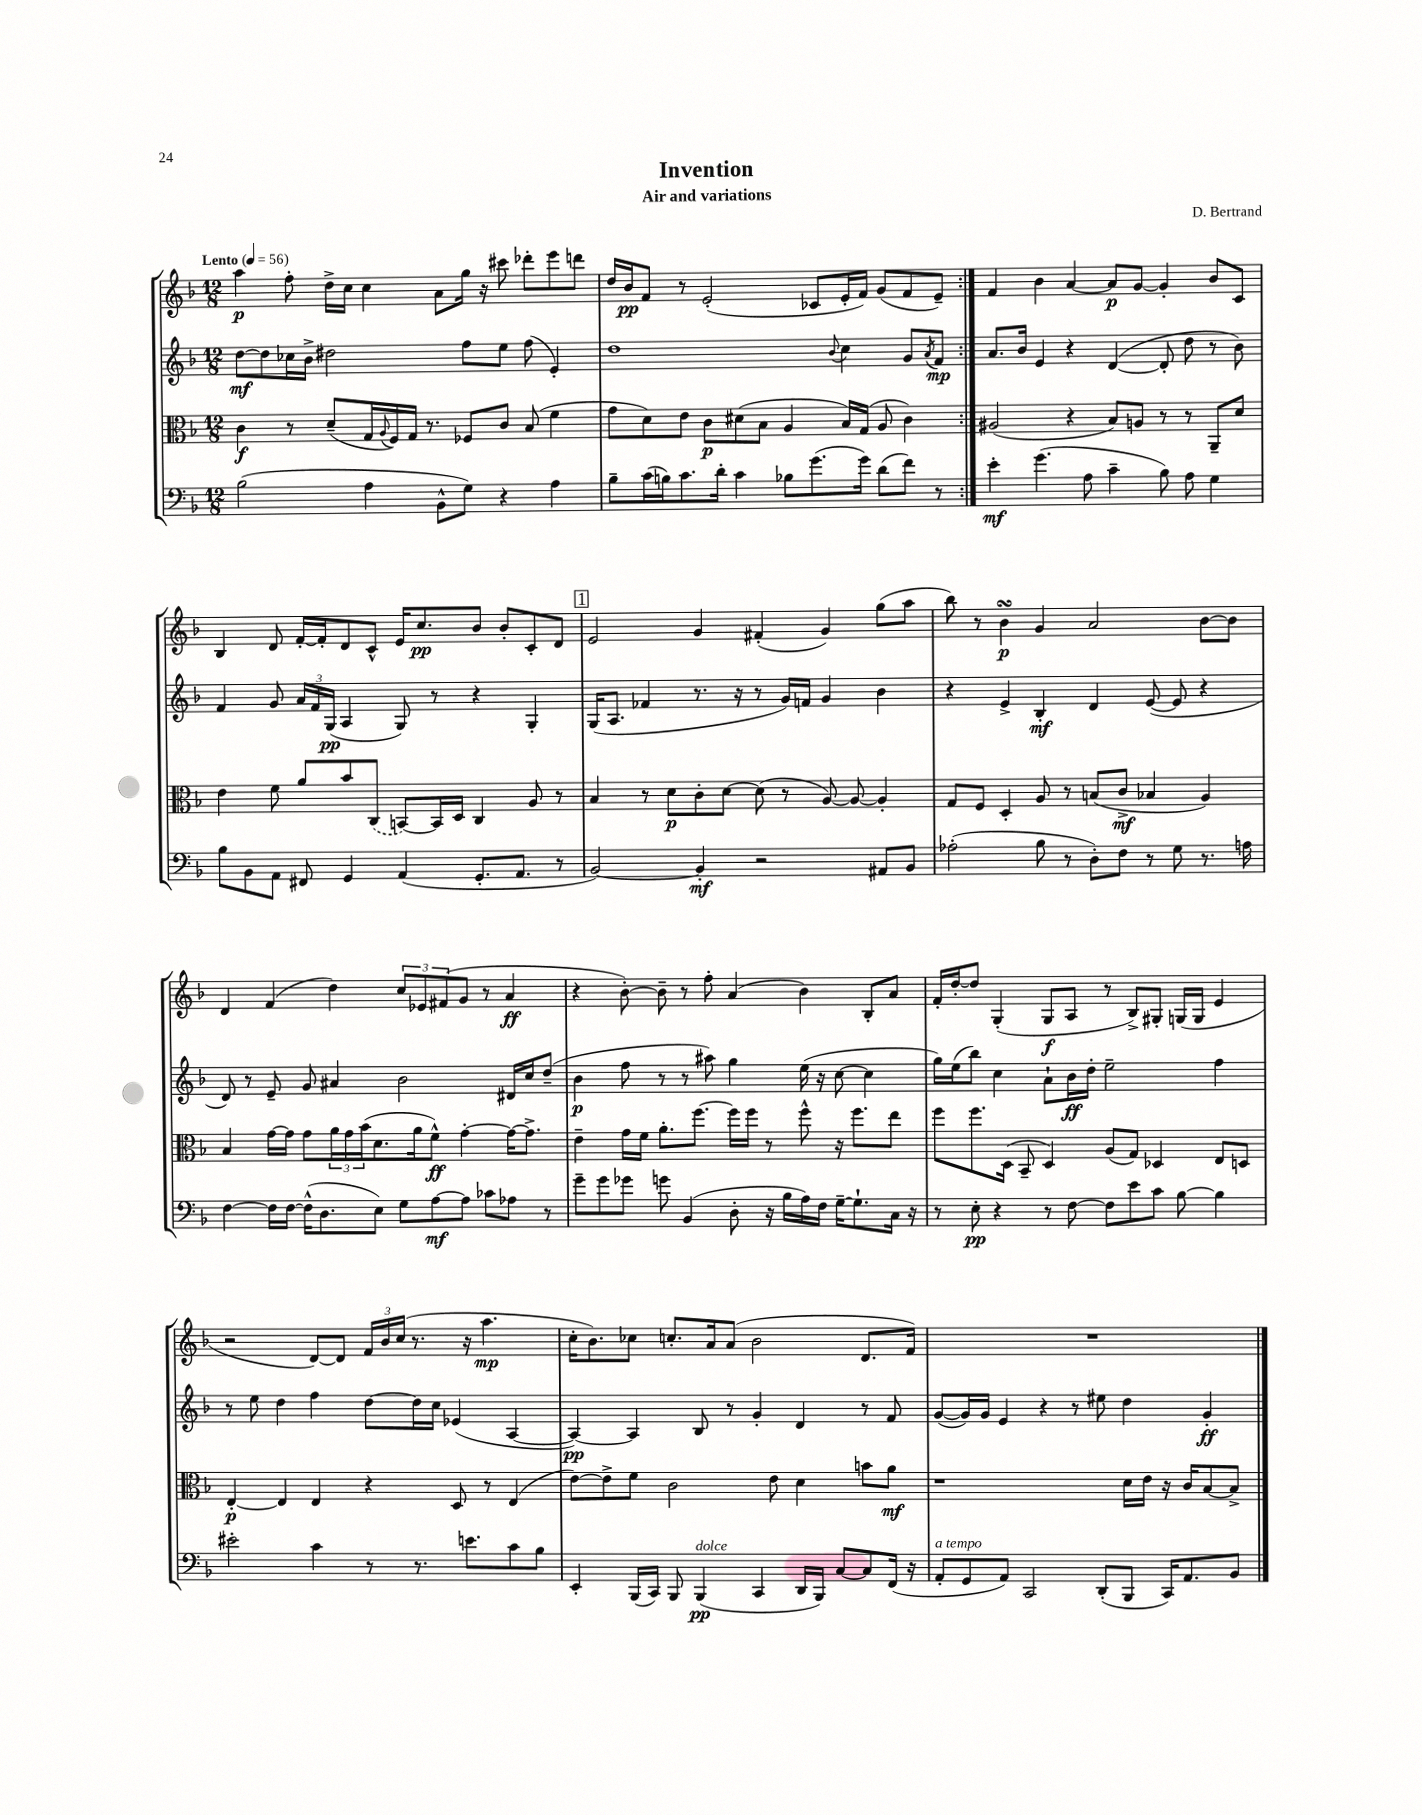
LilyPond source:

\header { title = "Invention" composer = "D. Bertrand" subtitle = "Air and variations" }
<<
\new StaffGroup <<
\new Staff = "s0" {
    \clef treble \key f \major \numericTimeSignature \time 12/8 \tempo "Lento" 4 = 56
    \repeat volta 2 { a''4\p f''8-. d''16-> c''16 c''4 a'8 g''16 r16 cis'''8 des'''8-. e'''8 d'''8 |
    d''16 bes'16\pp f'8 r8 e'2-.( ces'8 e'16-. f'16) g'8( f'8 e'8--) | }
    f'4 bes'4 a'4~ a'8\p g'8~ g'4-. bes'8 c'8 |
    bes4 d'8 f'16~-. f'16-. d'8 c'8-^ e'16 c''8.\pp bes'8 bes'8-. c'8-. d'8 |
    \mark \markup { \box "1" } e'2 g'4 fis'4-.( g'4) g''8( a''8 |
    bes''8) r8 bes'4\turn\p g'4 a'2 bes'8~ bes'8 |
    d'4 f'4( d''4) \tuplet 3/2 { c''8 ees'8 fis'8( } g'8 r8 a'4\ff |
    r4 bes'8~-.) bes'8-- r8 f''8-. a'4( bes'4) bes8-. a'8 |
    f'16-. d''16~-. d''8 g4-.( g8\f a8 r8 bes8->) gis8-. g16( g16 e'4 |
    r2 d'8~) d'8 \tuplet 3/2 { f'16 bes'16 c''16( } r8. r16 a''4.\mp |
    c''16-. bes'8.) ces''8 c''8.-. a'16 a'8( bes'2 d'8. f'16) |
    R1. \bar "|." |
}
\new Staff = "s1" {
    \clef treble \key f \major \numericTimeSignature \time 12/8
    \repeat volta 2 { d''8~\mf d''8 ces''16 bes'16-> dis''2 f''8 e''8 f''8( e'4-.) |
    d''1 \appoggiatura { bes'8 } c''4 g'8 \acciaccatura { a'8 } f'8\mp | }
    a'8. bes'16 e'4 r4 d'4~( d'8-. d''8 r8 bes'8) |
    f'4 g'8 \tuplet 3/2 { a'16 f'16 g16\pp( } a4 g8) r8 r4 g4-. |
    \mark \markup { \box "1" } g16( a8. fes'4 r8. r16 r8 g'16) f'16 g'4 bes'4 |
    r4 e'4-> bes4-.\mf d'4 e'8~( e'8 r4 |
    d'8) r8 e'8-- g'8 ais'4 bes'2 dis'16 c''16 d''8--( |
    bes'4\p f''8 r8 r8 ais''8) g''4 e''16( r16 c''8~ c''4 |
    g''16) e''16( bes''8) c''4 a'8-! bes'16\ff d''16-. e''2-- f''4 |
    r8 e''8 d''4 f''4 d''8~ d''16 c''16 ees'4( a4~ |
    a4~\pp) a4 bes8 r8 g'4-. d'4 r8 f'8 |
    g'8~( g'16) g'16 e'4 r4 r8 eis''8 d''4 g'4-.\ff \bar "|." |
}
\new Staff = "s2" {
    \clef alto \key f \major \numericTimeSignature \time 12/8
    \repeat volta 2 { c'4\f r8 d'8--( g16 \appoggiatura { a8 } f16) g16 r8. fes8 c'8 bes8( f'4 |
    g'8 d'8) e'8 c'8\p dis'8( bes8 a4 bes16) g16( a8 c'4) | }
    ais2( r4 bes8) a8 r8 r8 a,8-- d'8 |
    e'4 f'8 a'8 bes'8 \once \slurDashed c8( b,8~) b,16 d16 c4 a8 r8 |
    \mark \markup { \box "1" } bes4 r8 d'8\p c'8-. d'8~ d'8( r8 a8~) a8~ a4-. |
    g8 f8 d4-. a8 r8 b8( c'8->\mf bes4 a4) |
    bes4 g'16~ g'16 g'8 \tuplet 3/2 { a'16 g'16 bes'16( } d'8. a'16 f'8-^\ff) g'4~-. g'16~ g'8.-> |
    e'4-- g'16 f'16 a'8.-. f''8.~ f''16 f''16 r8 f''8-^ r16 f''8. e''8 |
    f''8 f''8. d16( bes,8-- d4) a8( g8) des4 e8 d8 |
    e4~-.\p e4 e4 r4 d8 r8 e4( |
    e'8~) e'8-> f'8 c'2 e'8 d'4 b'8 a'8\mf |
    r1 d'16 e'16 r16 c'16 bes8~ bes8-> \bar "|." |
}
\new Staff = "s3" {
    \clef bass \key f \major \numericTimeSignature \time 12/8
    \repeat volta 2 { bes2( a4 bes,8-^ g8) r4 a4 |
    bes8-- c'16( b16) c'8. d'16-. c'4 bes8 g'8.( g'16) d'8( f'8) r8 | }
    e'4-.\mf g'4.( a8 c'4-- bes8) a8 g4 |
    bes8 bes,8 a,8 fis,8 g,4 a,4( g,8.-. a,8. r8 |
    \mark \markup { \box "1" } bes,2~) bes,4-.\mf r2 ais,8 bes,8 |
    aes2-.( bes8 r8 d8-.) f8 r8 g8 r8. a16 |
    f4~ f16 f16~ f16-^( d8. e8) g8 a8~\mf a8 ces'8 aes8 r8 |
    g'8-- g'8 ges'8 g'8 bes,4( d8-. r16 bes16 a16) f16 g16~-- g8.-! c16 r16 |
    r8 e8-.\pp r4 r8 f8~ f8 e'8 c'8 bes8~ bes4 |
    eis'2-. c'4 r8 r8. e'8. c'8 bes8 |
    e,4-. bes,,16( c,16) bes,,8 bes,,4\pp^\markup { \italic "dolce" }( c,4 d,16 bes,,16) c8~ c8 f,16( r16 |
    a,8-.^\markup { \italic "a tempo" } g,8 a,8) c,2 d,8-.( bes,,8 c,16) a,8. bes,8 \bar "|." |
}
>>
>>
\layout { \context { \Score \remove "Bar_number_engraver" } }
